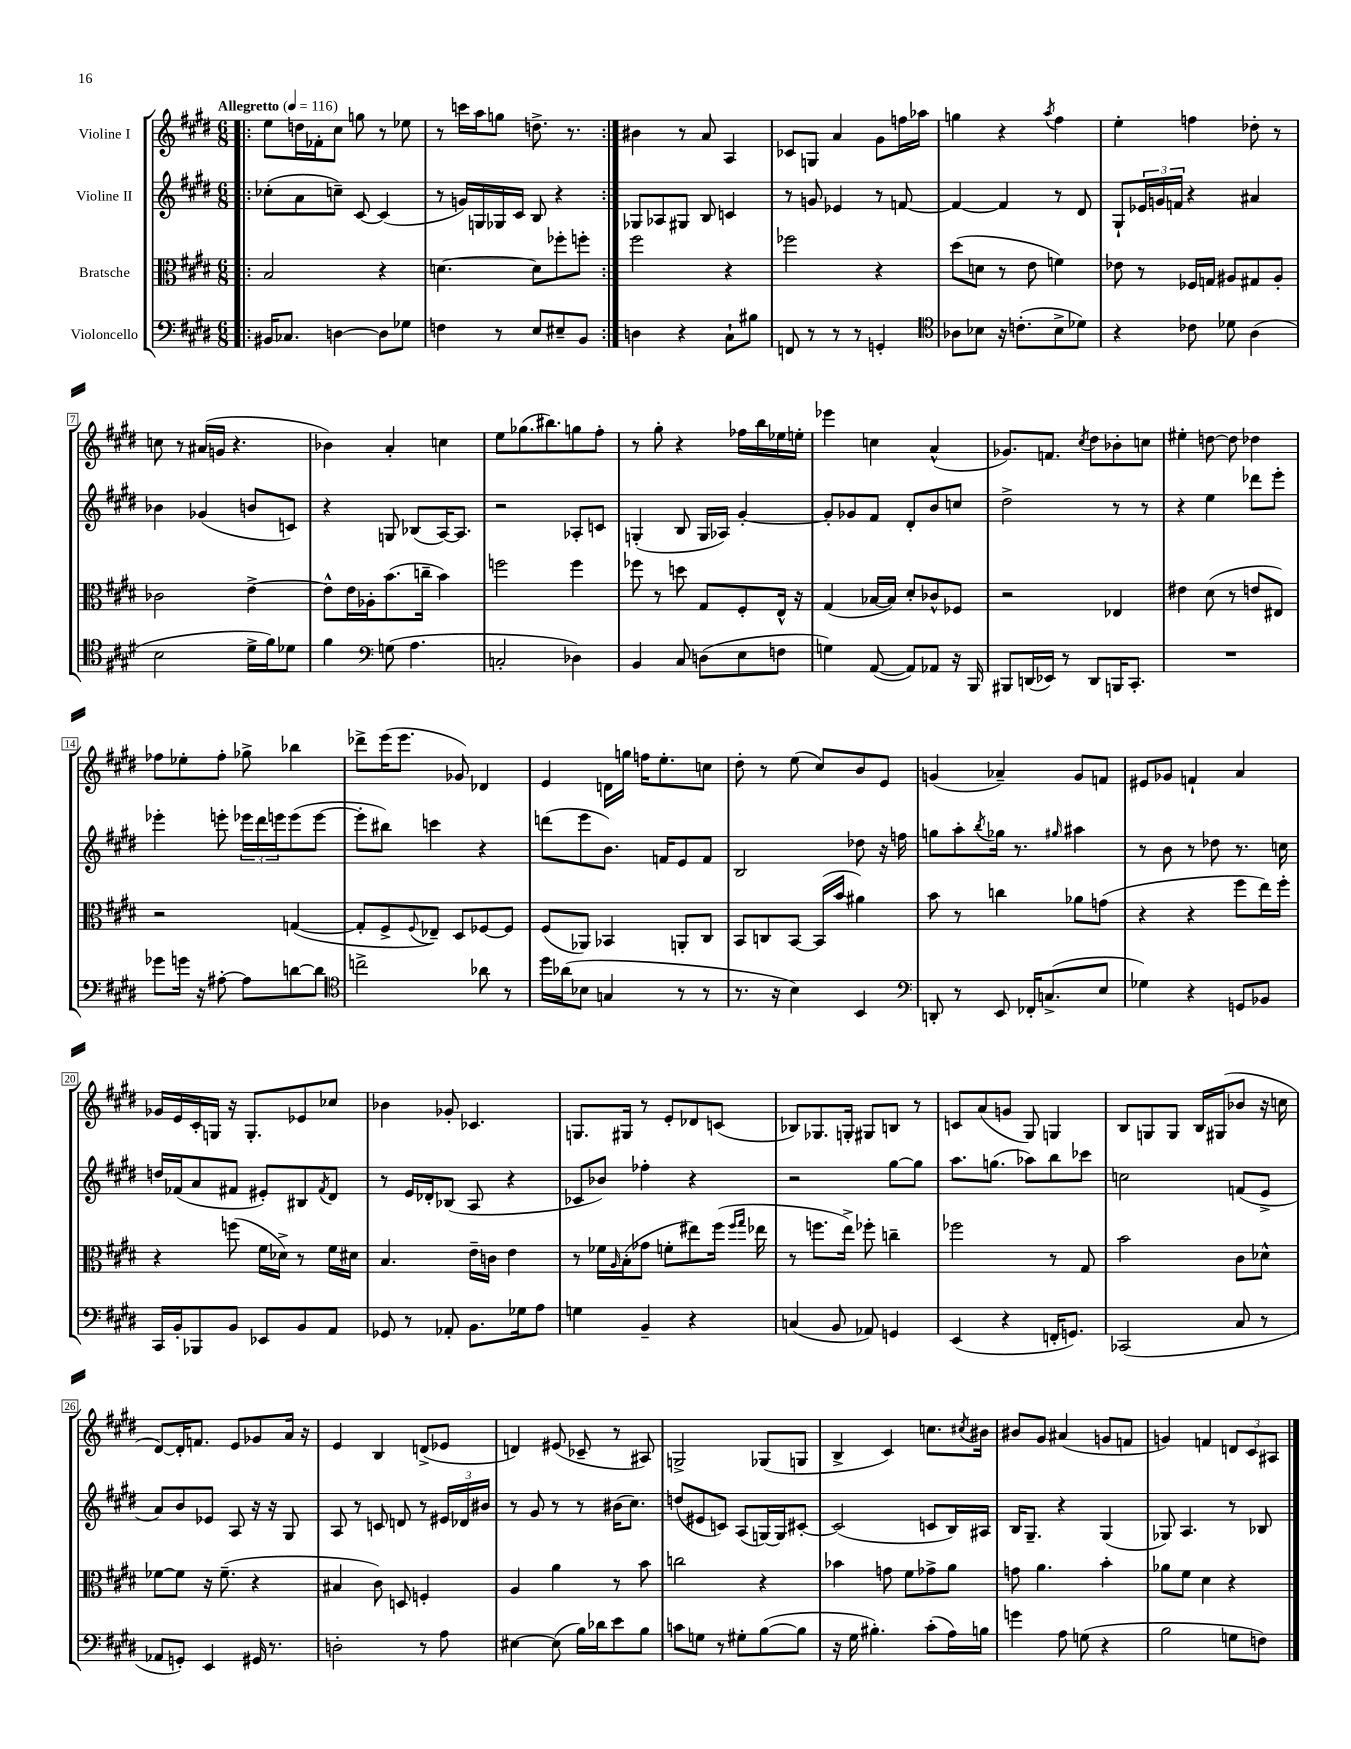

**kern	**kern	**kern	**kern
*staff4	*staff3	*staff2	*staff1
*clefF4	*clefC3	*clefG2	*clefG2
*k[f#c#g#d#]	*k[f#c#g#d#]	*k[f#c#g#d#]	*k[f#c#g#d#]
*M6/8	*M6/8	*M6/8	*M6/8
*MM116	*MM116	*MM116	*MM116
=!|:	=!|:	=!|:	=!|:
16BB#	2B	(8cc-'	8ee
8.C-	.	.	.
.	.	8a	16dd
.	.	.	16f-'
[4D	.	8cc~)	8cc#
.	.	[8c#	8gg
8D]	4r	(4c#]	8r
8G-	.	.	8ee-
=	=	=	=
4F	[4.d	8r	8r
.	.	16g)	16ccc
.	.	16G	16aa
8r	.	16G-	8gg
.	.	16c#	.
8E	8d]	8B	8.dd^
8E#~	8ff-'	4r	.
.	.	.	8.r
8BB	8ff'	.	.
=:|!	=:|!	=:|!	=:|!
4D	2ff#	8G-	4b#
.	.	8A-	.
4r	.	8G#	8r
.	.	8B	8a
8C#`	4r	4c	4A
8B#	.	.	.
=	=	=	=
8FF	2ff-	8r	8c-
8r	.	8g	8G
8r	.	4e-	4a
8r	.	.	.
4GG'	4r	8r	8g#
.	.	[8f	16ff
.	.	.	16aa-
=	=	=	=
*clefC4	*	*	*
8A-	(8dd#	4f_	4gg
8B-	8d	.	.
16r	8r	4f]	4r
(8.c'	.	.	.
.	8e	.	.
.	.	.	8qaa
8B-^	4f)	8r	4ff#
8d-)	.	8d#	.
=	=	=	=
4r	8e-	8G#`	4ee'
.	8r	24e-	.
.	.	24g	.
.	.	24f	.
8c-	16F-	4r	4ff
.	16G	.	.
8d-	8A#	.	.
(4A	8G#	4a#	8dd-'
.	8A#'	.	8r
=	=	=	=
2B	2c-	4b-	8cc
.	.	.	8r
.	.	(4g-	(16a#
.	.	.	16g
.	.	.	4.r
16d#^	[4e^	8b	.
16f#)	.	.	.
8d-	.	8c)	.
=	=	=	=
4f#	8e^^]	4r	4b-)
.	16e	.	.
.	16A-'	.	.
*clefF4	*	*	*
(8G	(8.b	8G	4a'
4.A	.	(8B-	.
.	16cc~	.	.
.	4b)	[16A)	4cc
.	.	8.A]	.
=	=	=	=
2C'	2ff	2r	8ee
.	.	.	(8.gg-
.	.	.	8.bb#)
4D-)	4ff	8A-'	8gg
.	.	8c	8ff#'
=	=	=	=
4BB	8ff-	(4G'	8r
.	8r	.	8gg#'
8C#	8dd	8B	4r
(8D	8G#	16G	.
.	.	16A-)	.
8E	8F#'	[4g#'	16ff-
.	.	.	16bb
8F	16E^^	.	16ee-
.	16r	.	16ee'
=	=	=	=
4G)	(4G#	8g#']	4eee-
.	.	8g-	.
([8AA	[16B-	8f#	4cc
.	16B-])	.	.
8AA])	8d#'	8d#'	.
8AA-	8c-^^	8b	(4a^^
16r	8F-	8cc	.
16BBB	.	.	.
=	=	=	=
8BBB#	2r	2dd#^	8.g-)
(16DD	.	.	.
16EE-)	.	.	8.f
8r	.	.	.
.	.	.	8qcc#
8DD	.	.	8dd#
16BBB	4E-	8r	8b-'
8.CC#'	.	.	.
.	.	8r	8cc
=	=	=	=
2.r	4e#	4r	4ee#'
.	(8d#	4ee	[8dd
.	8r	.	8dd]
.	8e	8ddd-	4dd-
.	8E#)	8eee'	.
=	=	=	=
8g-	2r	4eee-'	8ff-
16g	.	.	8ee-'
16r	.	.	.
[8A#'	.	8eee'	8ff-'
8A#]	.	24eee-	8gg-^
.	.	24ddd#	.
.	.	24eee	.
[8d	([4G	(8eee	4bb-
8d]	.	[8eee	.
=	=	=	=
*clefC4	*	*	*
2cc^	8G']	8eee']	8ddd-^
.	8F#^	8bb#)	(16eee
.	.	.	8.eee
.	8qqF#	.	.
.	8E-~)	4ccc	.
.	8D#	.	8g-)
8a-	[8F-	4r	4d-
8r	8F-]	.	.
=	=	=	=
16dd#	(8F#	(8ddd	4e
(16a-	.	.	.
8B-	8AA-)	8eee	.
4G	4BB-	8.b)	16d
.	.	.	16gg
.	.	.	16ff
.	.	16f	8.ee'
8r	8AA'	8e	.
8r	8C#	8f	8cc
=	=	=	=
8.r	8BB	2B	8dd#'
.	8C	.	8r
16r	.	.	.
4B)	[8BB	.	(8ee
.	(16BB]	.	8cc#)
.	16b	.	.
4BB	4a#)	8dd-	8b
.	.	16r	8e
.	.	16ff	.
=	=	=	=
*clefF4	*	*	*
8DD'	8b	8gg	(4g
8r	8r	8aa'	.
.	.	8qbb	.
8EE	4cc	16gg-	4a-~)
.	.	8.r	.
16FF-'	.	.	.
(8.C^	.	.	.
.	.	16qqgg#	.
.	8a-	4aa#	8g
8E	(8g	.	8f
=	=	=	=
4G-)	4r	8r	8e#
.	.	8b	8g-
4r	4r	8r	4f`
.	.	8dd-	.
8GG	8ff#	8.r	4a
8BB-	16ee)	.	.
.	16ff#'	16cc	.
=	=	=	=
16CC#	4r	16dd	16g-
16BB'	.	(16f-	16e
8BBB-	.	8a	16c#'
.	.	.	16G
8BB	(8ff	8f#	16r
.	.	.	8.G'
8EE-	16f#	8e#')	.
.	16d-^)	.	.
8BB	8r	8B#	8e-
.	.	8qf#	.
8AA	16f#	8d#	8cc-
.	16d#	.	.
=	=	=	=
8GG-	4.B	8r	4b-
8r	.	16e	.
.	.	16d-'	.
8AA-'	.	(8B-	8g-'
8.BB	16e~	8A	4.c-
.	16c	.	.
.	4e	4r	.
16G-	.	.	.
8A	.	.	.
=	=	=	=
4G	8r	8c-	8.G
.	16f-	8b-)	.
.	16qqA	.	.
.	(16B'	.	16G#
4BB~	8g-	4ff-'	8r
.	8f'	.	8e'
4r	8ee#)	4r	8d-
.	(16ff#	.	(8c
.	16qqff#	.	.
.	16qqgg#	.	.
.	16ee-	.	.
=	=	=	=
(4C	8r	2r	8B-)
.	8.ff	.	8.G-
8BB	.	.	.
.	16ee^)	.	16G'
8AA-)	8ff-'	.	8G#
4GG	4cc~	[8gg#	8B
.	.	8gg#]	8r
=	=	=	=
(4EE	2ff-	8.aa	8c
.	.	.	(8a
.	.	(8.gg	.
4r	.	.	8g
.	.	8aa-)	8G#)
16FF'	8r	8bb	4G
8.GG)	.	.	.
.	8G#	8ccc-	.
=	=	=	=
(2CC-	2b	2cc	8B
.	.	.	8G
.	.	.	8G
.	.	.	16B
.	.	.	(16G#
8C#	8c#	(8f	8b-
8r	8d-^^	8e^	16r
.	.	.	16cc
=	=	=	=
8AA-	[8f-	8a)	[8d#)
8GG')	8f-]	8b	16d#']
.	.	.	8.f
4EE	16r	8e-	.
.	(8.f-~	.	.
.	.	8A	8e
16GG#	4r	16r	8g-
8.r	.	16r	.
.	.	8G#	16a
.	.	.	16r
=	=	=	=
2D'	4B#	8A	4e
.	.	8r	.
.	8c#)	8c	4B
.	8D	8d	.
8r	4F'	8r	(8d^
8A	.	24e#	8e-
.	.	24d-	.
.	.	24b#	.
=	=	=	=
[4E#	4A	8r	4d)
.	.	8g#	.
(8E#]	4a	8r	(8e#
16B)	.	8r	8c-~
16d-	.	.	.
8e	8r	(16b#	8r
.	.	8.cc#)	.
8B	8b	.	8A#)
=	=	=	=
8c	2cc	(8dd	2G^
8G	.	8e#	.
8r	.	8c)	.
8G#'	.	(8A	.
([8B	4r	[16G)	(8G-
.	.	16G]	.
8B]	.	[8c#'	8G
=	=	=	=
16r	4b-	(2c#]	4B^
16G#	.	.	.
4.B#')	.	.	.
.	8g	.	4c#)
.	8f#	.	.
(8c#'	8g-^	8c	8.cc
16A)	8a	16B)	.
.	.	.	8qcc#
16B	.	16A#	16b#
=	=	=	=
4g	8g	16B	8b#
.	.	8.G#~	.
.	4.a	.	8g#
8A	.	4r	(4a#
(8G	.	.	.
4r	4b'	(4G#	8g
.	.	.	8f
=	=	=	=
2B	8a-	8G-)	4g)
.	8f#	4.A	.
.	4d#	.	4f
8G	4r	8r	12d
.	.	.	12c#
8F)	.	8B-	.
.	.	.	12A#
==	==	==	==
*-	*-	*-	*-
